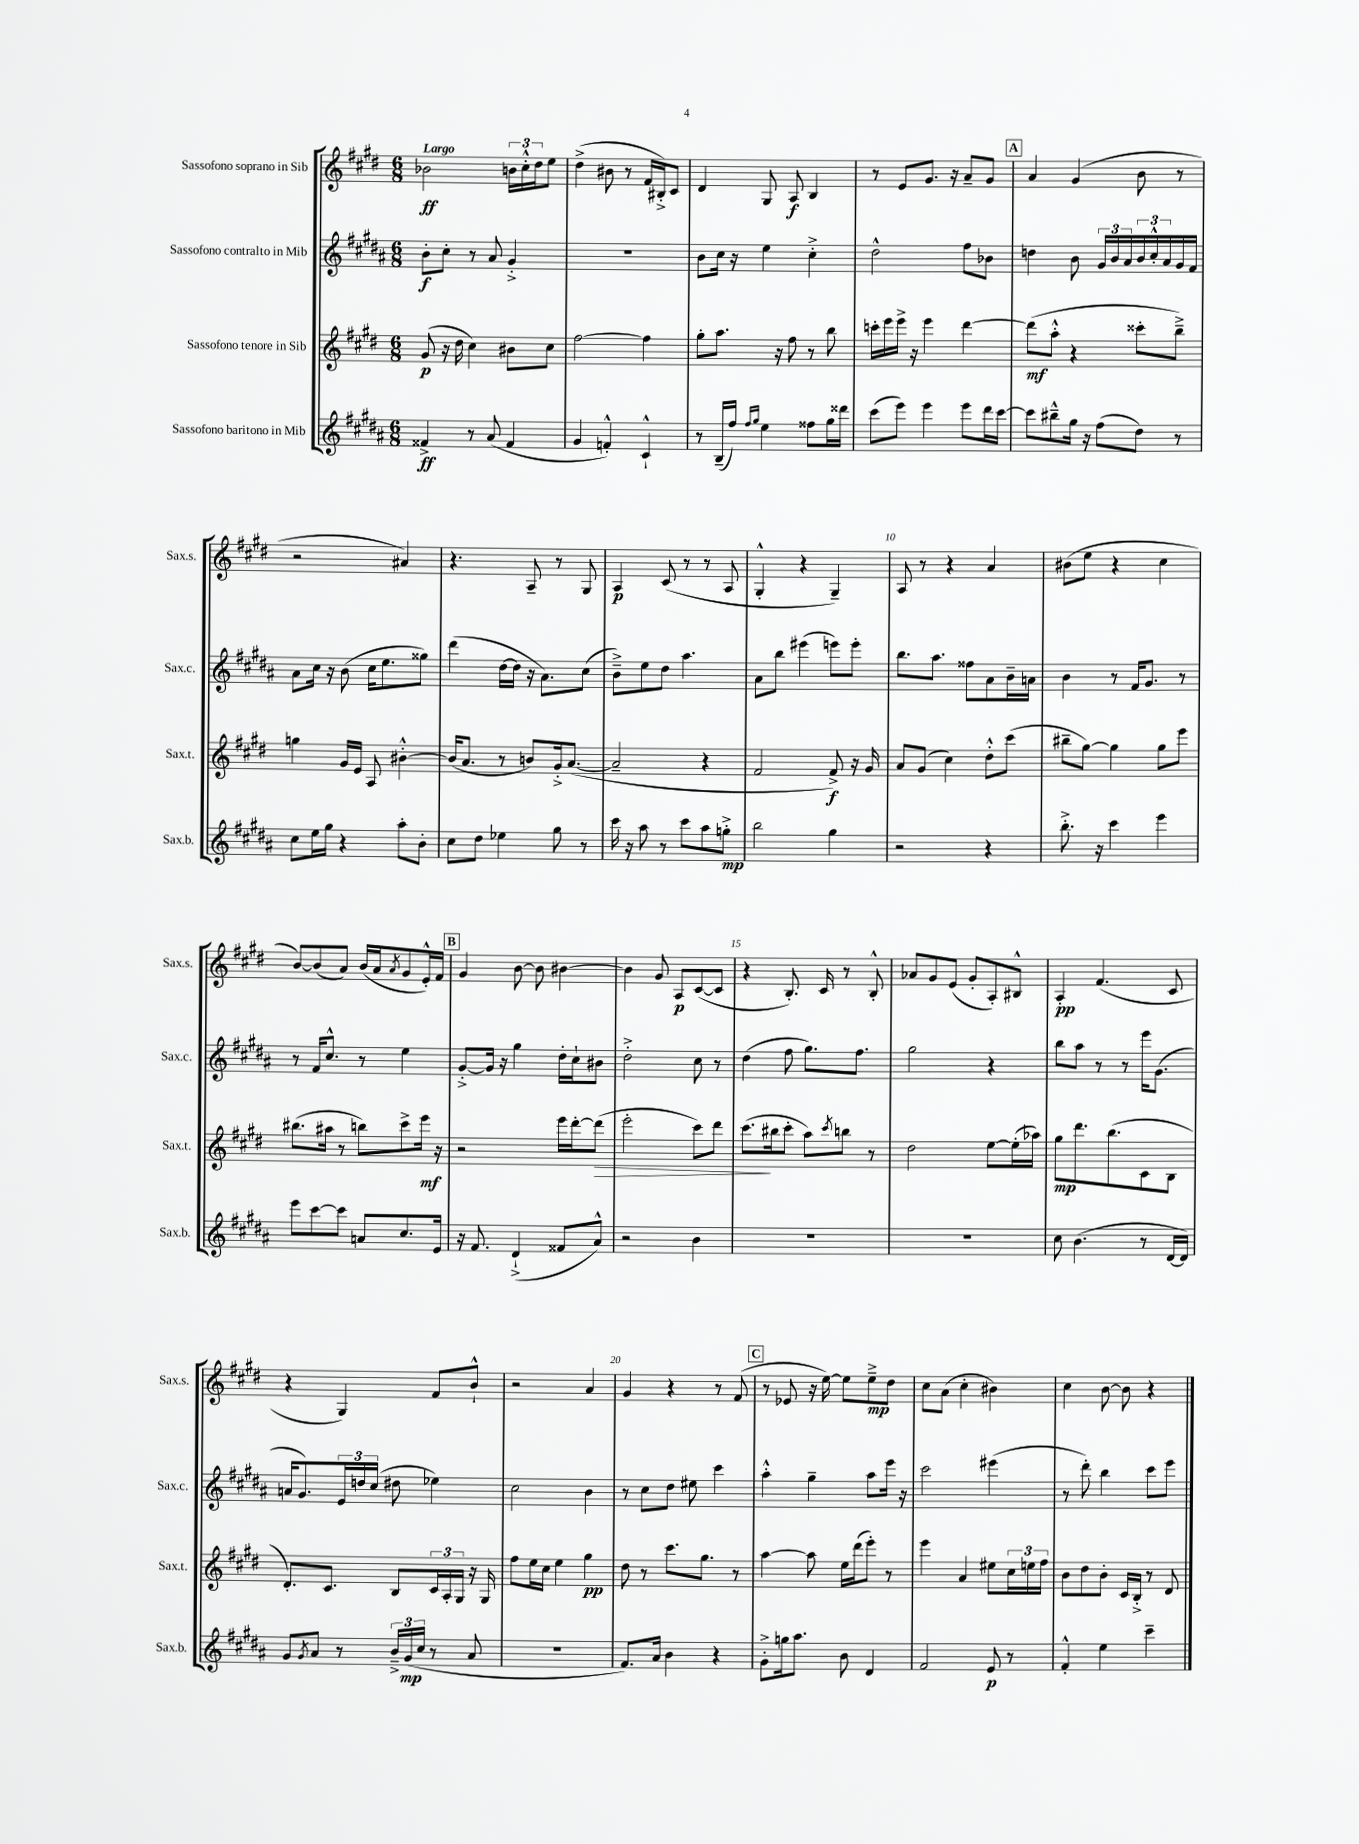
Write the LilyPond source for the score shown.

<<
\new StaffGroup <<
\new Staff = "s0" \with { instrumentName = "Sassofono soprano in Sib" shortInstrumentName = "Sax.s." } {
    \clef treble \key e \major \numericTimeSignature \time 6/8 \tempo "Largo"
    bes'2\ff \tuplet 3/2 { b'16 cis''16-.-^ dis''16 } e''8 |
    dis''4->( bis'8 r8 fis'16 bis16-.->) cis'8 |
    dis'4 gis8 a8\f b4 |
    r8 e'8 gis'8. r16 a'8-- gis'8 |
    \mark \markup { \box "A" } a'4 gis'4( b'8 r8 |
    r2 ais'4) |
    r4. a8-- r8 gis8 |
    a4\p cis'8( r8 r8 a8 |
    gis4-.-^ r4 gis4--) |
    a8 r8 r4 a'4 |
    bis'8( e''8 r4 cis''4 |
    b'8~) b'8( a'8) b'16( a'16 \acciaccatura { a'8 } gis'8 e'16-.-^) fis'16 |
    \mark \markup { \box "B" } gis'4 b'8~ b'8 bis'4~ |
    bis'4 gis'8 a8\p cis'8~( cis'8 |
    r4 b8.-.) cis'16 r8 b8-.-^ |
    aes'8 gis'8 e'8( gis'8-. a8-.) bis8-^ |
    a4-.\pp fis'4.( cis'8 |
    r4 gis4) fis'8 b'8-!-^ |
    r2 a'4 |
    gis'4 r4 r8 fis'8( |
    \mark \markup { \box "C" } r8 ees'8 r16 e''16~) e''8 e''8--->\mp dis''8 |
    cis''8 a'8( cis''4-. bis'4) |
    cis''4 b'8~ b'8 r4 \bar "|." |
}
\new Staff = "s1" \with { instrumentName = "Sassofono contralto in Mib" shortInstrumentName = "Sax.c." } {
    \clef treble \key b \major \numericTimeSignature \time 6/8
    b'8-.\f cis''8-. r8 ais'8 gis'4-.-> |
    R2. |
    b'8 cis''16 r16 e''4 cis''4-.-> |
    dis''2-^ fis''8 bes'8 |
    \mark \markup { \box "A" } d''4 b'8 \tuplet 3/2 { gis'16 b'16 ais'16 } \tuplet 3/2 { b'16 cis''16-.-^ ais'16 } gis'16 fis'16 |
    ais'8 cis''16 r16 b'8( cis''16 e''8. gisis''8) |
    dis'''4( dis''16~ dis''16 r16 ais'8.) cis''8( |
    b'8--->) e''8 dis''8 ais''4. |
    ais'8 b''8 eis'''4( e'''8) e'''8-. |
    b''8. ais''8. fisis''8 ais'8 b'16-- a'16 |
    b'4 r8 fis'16 gis'8. r8 |
    r8 fis'16 cis''8.-^ r8 e''4 |
    \mark \markup { \box "B" } gis'8~-.-> gis'16 r16 gis''4 dis''16-. cis''16-! bis'8 |
    dis''2-.-> cis''8 r8 |
    dis''4( fis''8 gis''8.) fis''8. |
    gis''2 r4 |
    b''8 ais''8 r8 r8 e'''16 gis'8.( |
    a'16 gis'8.) \tuplet 3/2 { e'16 d''16 cis''16( } dis''8 ees''4) |
    cis''2 b'4 |
    r8 cis''8 dis''8 eis''8 cis'''4 |
    \mark \markup { \box "C" } ais''4-.-^ gis''4-- ais''8 e'''16 r16 |
    cis'''2 eis'''4( |
    r8 dis'''8-.) b''4 cis'''8 e'''8 \bar "|." |
}
\new Staff = "s2" \with { instrumentName = "Sassofono tenore in Sib" shortInstrumentName = "Sax.t." } {
    \clef treble \key e \major \numericTimeSignature \time 6/8
    gis'8\p( r16 dis''16 cis''4) bis'8 cis''8 |
    fis''2~ fis''4 |
    gis''8-. a''8. r16 fis''8 r8 b''8 |
    c'''16-. e'''16 e'''16-> r16 e'''4 dis'''4~ |
    \mark \markup { \box "A" } dis'''8\mf( a''8-.-^ r4 cisis'''8-. b''8--->) |
    g''4 gis'16 e'16 a8 bis'4~-.-^ |
    bis'16( a'8. r8 b'8) gis'16-.-> a'8.~( |
    a'2-- r4 |
    fis'2 fis'8->\f) r16 gis'16 |
    a'8 gis'8( cis''4) dis''8-.-^ cis'''8( |
    bis''8-- gis''8~) gis''4 gis''8 e'''8 |
    bis''8.( ais''16 r8 b''8) cis'''8-> e'''16\mf r16 |
    \mark \markup { \box "B" } r2 e'''16 dis'''16~-. dis'''8\>( |
    e'''2-. cis'''8) dis'''8 |
    cis'''8.\!( bis''16 cis'''8-. a''8) \acciaccatura { cis'''8 } b''8 r8 |
    dis''2 e''8~ e''16-.( aes''16) |
    gis''8\mp dis'''8. b''8.( cis'8 b8 |
    dis'8.-.) cis'8. b8 \tuplet 3/2 { cis'16 a16-. gis16 } r16 gis16 |
    fis''8 e''16 cis''16 e''4 gis''4\pp |
    dis''8 r8 cis'''8. gis''8. r8 |
    \mark \markup { \box "C" } a''4~ a''8 e''16 dis'''16( e'''8-.) r8 |
    e'''4 a'4 eis''8 \tuplet 3/2 { cis''16 e''16 fis''16 } |
    b'8 dis''8 b'8-. cis'16 b16-.-> r8 dis'8 \bar "|." |
}
\new Staff = "s3" \with { instrumentName = "Sassofono baritono in Mib" shortInstrumentName = "Sax.b." } {
    \clef treble \key b \major \numericTimeSignature \time 6/8
    fisis'4->\ff r8 ais'8( fisis'4 |
    gis'4 f'4-.-^) cis'4-!-^ |
    r8 b16--( fis''16) \grace { fis''16 gis''16 } e''4 fisis''8 gis''16 disis'''16 |
    cis'''8( e'''8) e'''4 e'''8 dis'''16 cis'''16~ |
    \mark \markup { \box "A" } cis'''8 bis''8---^ gis''16 r16 fis''8( dis''8) r8 |
    cis''8 e''16 gis''16 r4 ais''8-. b'8-. |
    cis''8 dis''8 ees''4 gis''8 r8 |
    cis'''16 r16 ais''8 r8 cis'''8 ais''8 g''8-.->\mp |
    b''2 gis''4 |
    r2 r4 |
    b''8.-.-> r16 cis'''4 e'''4 |
    e'''8 cis'''8~ cis'''8 a'8 cis''8. e'16 |
    \mark \markup { \box "B" } r16 fis'8. dis'4-!->( fisis'8 ais'8-^) |
    r2 b'4 |
    R2. |
    R2. |
    cis''8 b'4.( r8 dis'16~ dis'16) |
    gis'8 \acciaccatura { gis'8 } ais'8 r8 \tuplet 3/2 { b'16---> gis'16\mp( cis''16 } r8 ais'8 |
    R2. |
    fis'8.) ais'16 b'4 r4 |
    \mark \markup { \box "C" } gis'8-.-> g''16 ais''8. b'8 dis'4 |
    fis'2 e'8\p r8 |
    fis'4-.-^ e''4 cis'''4-- \bar "|." |
}
>>
>>
\layout { \context { \Score \override BarNumber.break-visibility = ##(#f #t #t) barNumberVisibility = #(every-nth-bar-number-visible 5) } }
